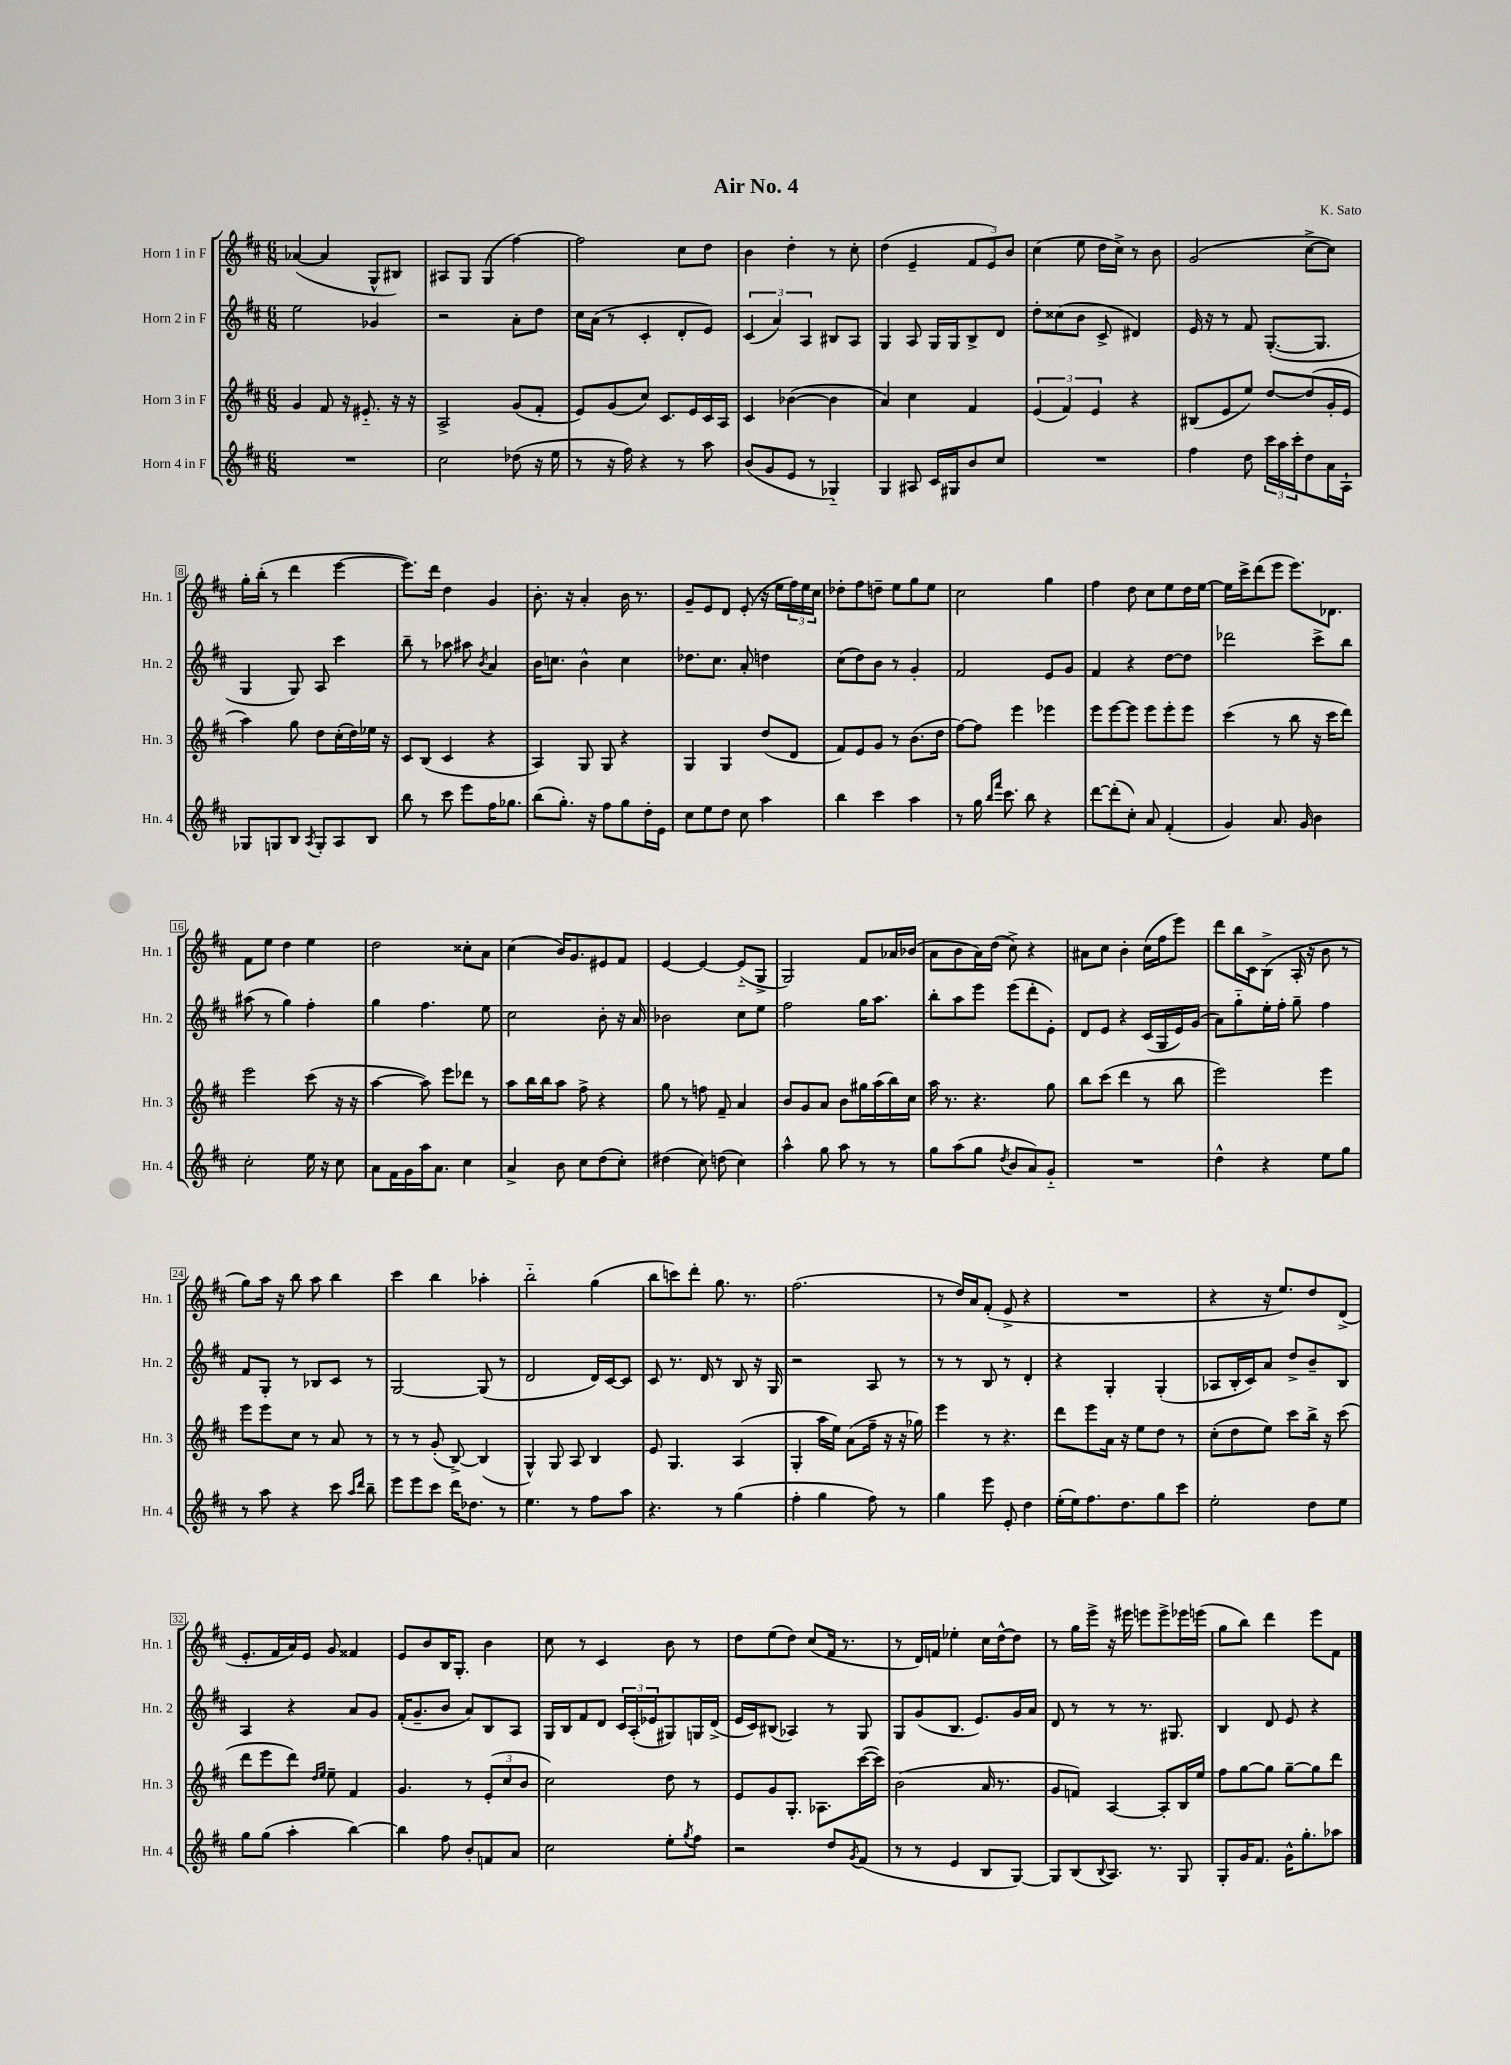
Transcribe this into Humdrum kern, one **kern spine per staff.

**kern	**kern	**kern	**kern
*part4	*part3	*part2	*part1
*staff4	*staff3	*staff2	*staff1
*I"Horn 4 in F	*I"Horn 3 in F	*I"Horn 2 in F	*I"Horn 1 in F
*I'Hn. 4	*I'Hn. 3	*I'Hn. 2	*I'Hn. 1
*clefG2	*clefG2	*clefG2	*clefG2
*k[f#c#]	*k[f#c#]	*k[f#c#]	*k[f#c#]
*M6/8	*M6/8	*M6/8	*M6/8
=1	=1	=1	=1
2.r	4g/	2ee\	([4a-X/
.	8f#/	.	4a-/]
.	16r	.	.
.	8.e#X/	.	.
.	.	4g-X/	8G^^/L
.	16r	.	8B#X/J)
.	16r	.	.
=2	=2	=2	=2
2cc#\	2A^/	2r	8A#X/L
.	.	.	8G/J
.	.	.	(4G/
(8dd-X\	(8g/L	8a'\L	[4ff#\)
16r	8f#'/J	8dd\J	.
16ee\	.	.	.
=3	=3	=3	=3
8r	8e/L)	16cc#\LL	2ff#\]
.	.	(16a\JJ	.
16r	(8g/	8r	.
16ff#\)	.	.	.
4r	8cc#/J)	4c#'/	.
.	8.c#/L	.	.
8r	.	8d'/L	8cc#\L
.	16e/L	.	.
8aa\	16c#/	8e/J)	8dd\J
.	16A/JJ	.	.
=4	=4	=4	=4
(8b/L	4c#/	(6c#/	4b\
8g/	.	.	.
.	.	6a/)	.
8e/J	([4b-X\	.	4dd'\
.	.	6A/	.
8r	.	.	.
4G-X/)	4b-\]	8B#X/L	8r
.	.	8A/J	8cc#'\
=5	=5	=5	=5
4G/	4a/)	4G/	(4dd\
8A#X/	4cc#\	8A/	4e~/
16c#/LL	.	16G/LL	.
16G#X/J	.	16G/J	.
8b/	4f#/	8B^/	12f#/L
.	.	.	12e/)
8cc#/J	.	8d/J	.
.	.	.	12b/J
=6	=6	=6	=6
2.r	(6e/	8dd'\L	(4cc#\
.	.	(8cc##X\	.
.	6f#/)	.	.
.	.	8b\J	8ee\
.	6e/	.	.
.	.	8c#^/	16dd\LL
.	.	.	16cc#^\JJ)
.	4r	4d#X/)	8r
.	.	.	8b\
=7	=7	=7	=7
4ff#\	(8B#X/L	16e/	(2g/
.	.	16r	.
.	8e/	8r	.
8dd\	8ee/J)	8f#/	.
24ccc#\LL	[8dd/L	([8.G'/L	.
24aa\	.	.	.
24ccc#'\J	.	.	.
8dd\	(8dd/]	.	[8cc#^\L
.	.	8.G/J]	.
16a\L	16g'/L	.	8cc#\J])
16A`\JJ	16e/JJ	.	.
!!LO:LB:g=z
=8	=8	=8	=8
8G-X/L	4aa\)	4G/	16gg'\LL
.	.	.	(16bb'\JJ
8Gn/	.	.	8r
8B/J	8gg\	8G/)	4ddd\
8qA/	.	.	.
8G'/L	8dd\L	8A/	.
8A/	(16cc#'\L	4ccc#\	[4eee\
.	16dd\)	.	.
8B/J	16ee-X\JJ	.	.
.	16r	.	.
=9	=9	=9	=9
8bb\	8c#/L	8bb~\	8.eee\L])
8r	(8B/J	8r	.
.	.	.	16ddd\Jk
8ccc#\	4c#/	8aa-X\	4dd\
8eee\L	.	8aa#X\	.
.	.	8qb/	.
16ff#\K	4r	4a/	4g/
8.gg-X\J	.	.	.
=10	=10	=10	=10
(8bb\L	4A/)	16b\KL	8.b'\
.	.	8.ccn\J	.
8.gg'\J)	.	.	.
.	.	.	16r
.	8G/	4b^^\	4a'/
16r	.	.	.
8ff#\L	8G/	.	.
8gg\	4r	4cc\	16b\
.	.	.	8.r
16dd'\L	.	.	.
16e\JJ	.	.	.
=11	=11	=11	=11
8cc#\L	4G/	8.dd-X\L	8g~/L
8ee\	.	.	8e/
.	.	8.cc#\J	.
8dd\J	4G/	.	8d/J
8cc#\	.	8a'/	(8e'/
4aa\	(8dd/L	4ddn\	16r
.	.	.	16ee\LL
.	8d/J	.	24ff#\)
.	.	.	24ee\
.	.	.	24cc#\JJ
=12	=12	=12	=12
4bb\	8f#/L)	(8cc#\L	8dd-X'\L
.	8e/	8dd\)	8ff#\
4ccc#\	8g/J	8b\J	8ddn~\J
.	8r	8r	8ee\L
4aa\	(8.b\L	4g'/	8gg\
.	.	.	8ee\J
.	16dd\Jk	.	.
=13	=13	=13	=13
8r	[8ff#\L)	2f#/	2cc#\
16gg\	8ff#\J]	.	.
16qqbb/LL	.	.	.
16qqfff#/JJ	.	.	.
8.ccc#\	.	.	.
.	4eee\	.	.
8bb\	.	.	.
4r	4eee-X\	8e/L	4gg\
.	.	8g/J	.
=14	=14	=14	=14
[8ddd\L	8eee\L	4f#/	4ff#\
(8ddd'\]	[8eee\	.	.
8cc#'\J)	8eee\J]	4r	8dd\
8a/	8eee\L	.	8cc#\L
(4f#'/	8eee'\	[8dd\L	8ee\
.	8eee\J	8dd\J]	16dd\L
.	.	.	[16ee\JJ
=15	=15	=15	=15
4g/)	(4ccc#\	2ddd-X\	16ee\LL]
.	.	.	16ccc#^\J
.	.	.	(8ddd\
8.a/	8r	.	8eee\J
.	8bb\	.	8.eee\L)
16g/	.	.	.
4b\	16r	8ccc#^\L	.
.	16ccc#\KL	.	8.d-X\J
.	8ddd\J)	8bb\J	.
!!LO:LB:g=z
=16	=16	=16	=16
2cc#'\	2eee\	(8aa#X\	8f#\L
.	.	8r	8ee\J
.	.	4gg\)	4dd\
16ee\	(8ccc#\	4ff#'\	4ee\
16r	.	.	.
8cc#\	16r	.	.
.	16r	.	.
=17	=17	=17	=17
8a\L	[4aa\	4gg\	2dd\
16f#\L	.	.	.
16g\	.	.	.
16aa\J	8aa\])	4.ff#\	.
8.a\J	.	.	.
.	8eee\L	.	.
4cc#\	8ddd-X\J	.	8cc##X'\L
.	8r	8ee\	8a\J
=18	=18	=18	=18
4a^/	8aa\L	2cc#\	(4cc#\
.	16bb\L	.	.
.	16bb\J	.	.
8b\	8aa\J	.	16b/KL)
.	.	.	8.g/
8cc#\L	8ff#^\	.	.
(8dd\	4r	8b'\	8e#X/
8cc#'\J)	.	16r	8f#/J
.	.	16a/	.
=19	=19	=19	=19
(4dd#X\	8gg\	2b-X\	[4e/
.	8r	.	.
8cc#\)	8ffn\	.	4e/_
(8ddn\	8f#~/	.	.
4cc#\)	4a/	8cc#\L	(8e/L]
.	.	8ee\J	8G^/J
=20	=20	=20	=20
4aa^^\	8b/L	2ff#\	2G/)
.	8g/	.	.
8gg\	8a/J	.	.
8aa\	8b\L	.	.
8r	16gg#X\L	16gg\KL	8f#/L
.	(16aa\	8.aa\J	.
8r	16bb\)	.	16a-X/L
.	16cc#\JJ	.	(16b-X/JJ
=21	=21	=21	=21
8gg\L	16aa\	8bb'\L	8a\L
.	8.r	.	.
(8aa\	.	8aa\	8b\
8gg\J	4.r	8eee\J	16a\L)
.	.	.	(16dd\JJ
8qdd/	.	.	.
8b/L	.	(8eee\L	8cc#^\)
8a/)	.	8ddd'\	4r
8g/J	8gg\	8e'\J)	.
=22	=22	=22	=22
2.r	8bb\L	8d/L	8a#X\L
.	(8ccc#\J	8e/J	8cc#\J
.	4ddd\	4r	4b'\
.	8r	(16c#/LL	(16cc#\LL
.	.	16G/	16ff#\J
.	8bb\	16e/)	8eee\J)
.	.	(16g/JJ	.
=23	=23	=23	=23
4dd^^\	2eee\)	8a\L)	8ddd\L
.	.	8gg\	16bb\L
.	.	.	16c#\J
4r	.	16ee'\L	(8B^\J
.	.	16ff#'\JJ	.
.	.	8gg~\	16A'/
.	.	.	16r
8ee\L	4eee\	4ff#\	8b\
8gg\J	.	.	8r
!!LO:LB:g=z
=24	=24	=24	=24
8r	8eee\L	8f#/L	8gg\L)
8aa\	8eee\	8G'/J	16aa\Jk
.	.	.	16r
4r	8cc#\J	8r	8bb\
.	8r	8B-X/L	8aa\
8ccc#\	8a/	8c#/J	4bb\
16qqaa/LL	.	.	.
16qqddd/JJ	.	.	.
8bb~\	8r	8r	.
=25	=25	=25	=25
8eee\L	8r	[2G/	4ccc#\
8eee\	8r	.	.
8ccc#\J	(8g'/	.	4bb\
16ddd\KL	[8B^/)	.	.
8.dd-X\J	.	.	.
.	(4B/]	(8G/]	4aa-X'\
8r	.	8r	.
=26	=26	=26	=26
4.ee\	4G^^/)	2d/	2bb\
.	8G/	.	.
8r	8A/	.	.
8ff#\L	4B/	16d/LL)	(4gg\
.	.	[16c#/J	.
8aa\J	.	8c#/J]	.
=27	=27	=27	=27
4.r	8e/	8c#/	8bb\L
.	4.G/	8.r	8cccn\)
.	.	.	8ddd'\J
.	.	16d/	.
8r	.	8r	8.gg\
(4gg\	(4A/	8B/	.
.	.	.	8.r
.	.	16r	.
.	.	16G/	.
=28	=28	=28	=28
4ff#'\	4G'/	2r	(2.ff#\
4gg\	16aa\LL	.	.
.	16ee\JJ)	.	.
.	(8a\L	.	.
8ff#\)	16ff#~\Jk	8A/	.
.	16r	.	.
8r	16r	8r	.
.	16gg-X\)	.	.
=29	=29	=29	=29
4gg\	4eee\	8r	8r
.	.	8r	16dd/LL)
.	.	.	16a/J
8eee\	8r	8B/	(8f#'/J
8e'/	4.r	8r	8e^/
4dd\	.	4d'/	4r
=30	=30	=30	=30
(16ee'\LL	8ddd\L	4r	2.r
16ee\J)	.	.	.
8.ff#\	8eee\	.	.
.	16a\Jk	4G'/	.
8.dd\	16r	.	.
.	8ee\L	.	.
8gg\	8dd\J	(4G'/	.
8ccc#\J	8r	.	.
=31	=31	=31	=31
2ee'\	(8cc#'\L	8A-X/L	4r
.	8dd\	16B'/L	.
.	.	16c#/J)	.
.	8ee\J)	8a/J	16r
.	.	.	8.ee/L)
.	8ccc#\L	8dd^/L	.
8dd\L	16bb^\Jk	8b~/	8dd/
.	16r	.	.
8ee\J	(8ccc#\	8B/J	(8d^/J
!!LO:LB:g=z
=32	=32	=32	=32
8gg\L	8ddd\L	4A/	8.e'/L
(8gg\J	8eee\	.	.
.	.	.	16f#/L
4aa'\	8ddd\J)	4r	16a/)
.	.	.	16e/JJ
.	16qqdd/LL	.	.
.	16qqee/JJ	.	.
.	8ee~\	.	8g/
[4bb\)	4f#/	8a/L	4f##X/
.	.	8g/J	.
=33	=33	=33	=33
4bb\]	4.g/	(16f#'/KL	8e/L
.	.	8.g~/	.
.	.	.	8b/
8ff#\	.	8b/J	16B/K
.	.	.	8.G'/J
8b'/L	8r	8a/L)	.
8fn/	(12e'/L	8B/	4b\
.	12cc#/	.	.
8a/J	.	8A/J	.
.	12b/J	.	.
=34	=34	=34	=34
2cc#\	2cc#\)	16G/LL	8cc#\
.	.	16B/J	.
.	.	8f#/	8r
.	.	8d/J	4c#/
.	.	24c#/LL	.
.	.	(24A'/	.
.	.	24e-X/J	.
8ee'\L	8dd\	8G#X/)	8b\
8qgg/	.	.	.
8ff#\J	8r	16Gn/L	8r
.	.	(16d^/JJ	.
=35	=35	=35	=35
2r	8e/L	16e/LL	8dd\L
.	.	16c#/J)	.
.	8g/	(8B#X/J	(8ee\
.	8.G'/J	4A-X/)	8dd\J)
.	.	.	(8cc#/L
.	8.A-X\L	.	.
8dd/L	.	8r	16f#/Jk
.	.	.	8.r
8qg/	.	.	.
(8f#/J	([16ccc#\L	8G/	.
.	16ccc#\JJ])	.	.
=36	=36	=36	=36
8r	(2b\	8G/L	8r
8r	.	(8g/	16d/LL)
.	.	.	16fn/JJ
4e/	.	8.B/J	4ee-X'\
.	.	8.e/L)	.
8B/L	16a/	.	16cc#\LL
.	8.r	.	[16dd^^\J
[8G/J)	.	16g/L	8dd\J]
.	.	16a/JJ	.
=37	=37	=37	=37
8G/L]	8g/L	8d/	8r
(8B/	8fn/J)	8r	16gg\LL
.	.	.	16eee^\JJ
8qqB/	.	.	.
8.A/J)	[4A/	8r	16r
.	.	.	16eee#X\
.	.	8.r	8eeen\L
8.r	.	.	.
.	8A'/L]	.	8eee^\
.	.	8.G#X/	.
8G/	16B/L	.	16eee-X\L
.	16ee/JJ	.	(16eeen\JJ
=38	=38	=38	=38
8G'/L	8ff#\L	4B/	8gg\L
16g/K	[8gg\	.	8bb\J)
8.f#/J	.	.	.
.	8gg\J]	8d/	4ddd\
16g^^\KL	[8gg~\L	8e/	.
8.gg'\	.	.	.
.	8gg\]	4r	8eee\L
8aa-X\J	8ddd\J	.	8f#\J
==	==	==	==
*-	*-	*-	*-
